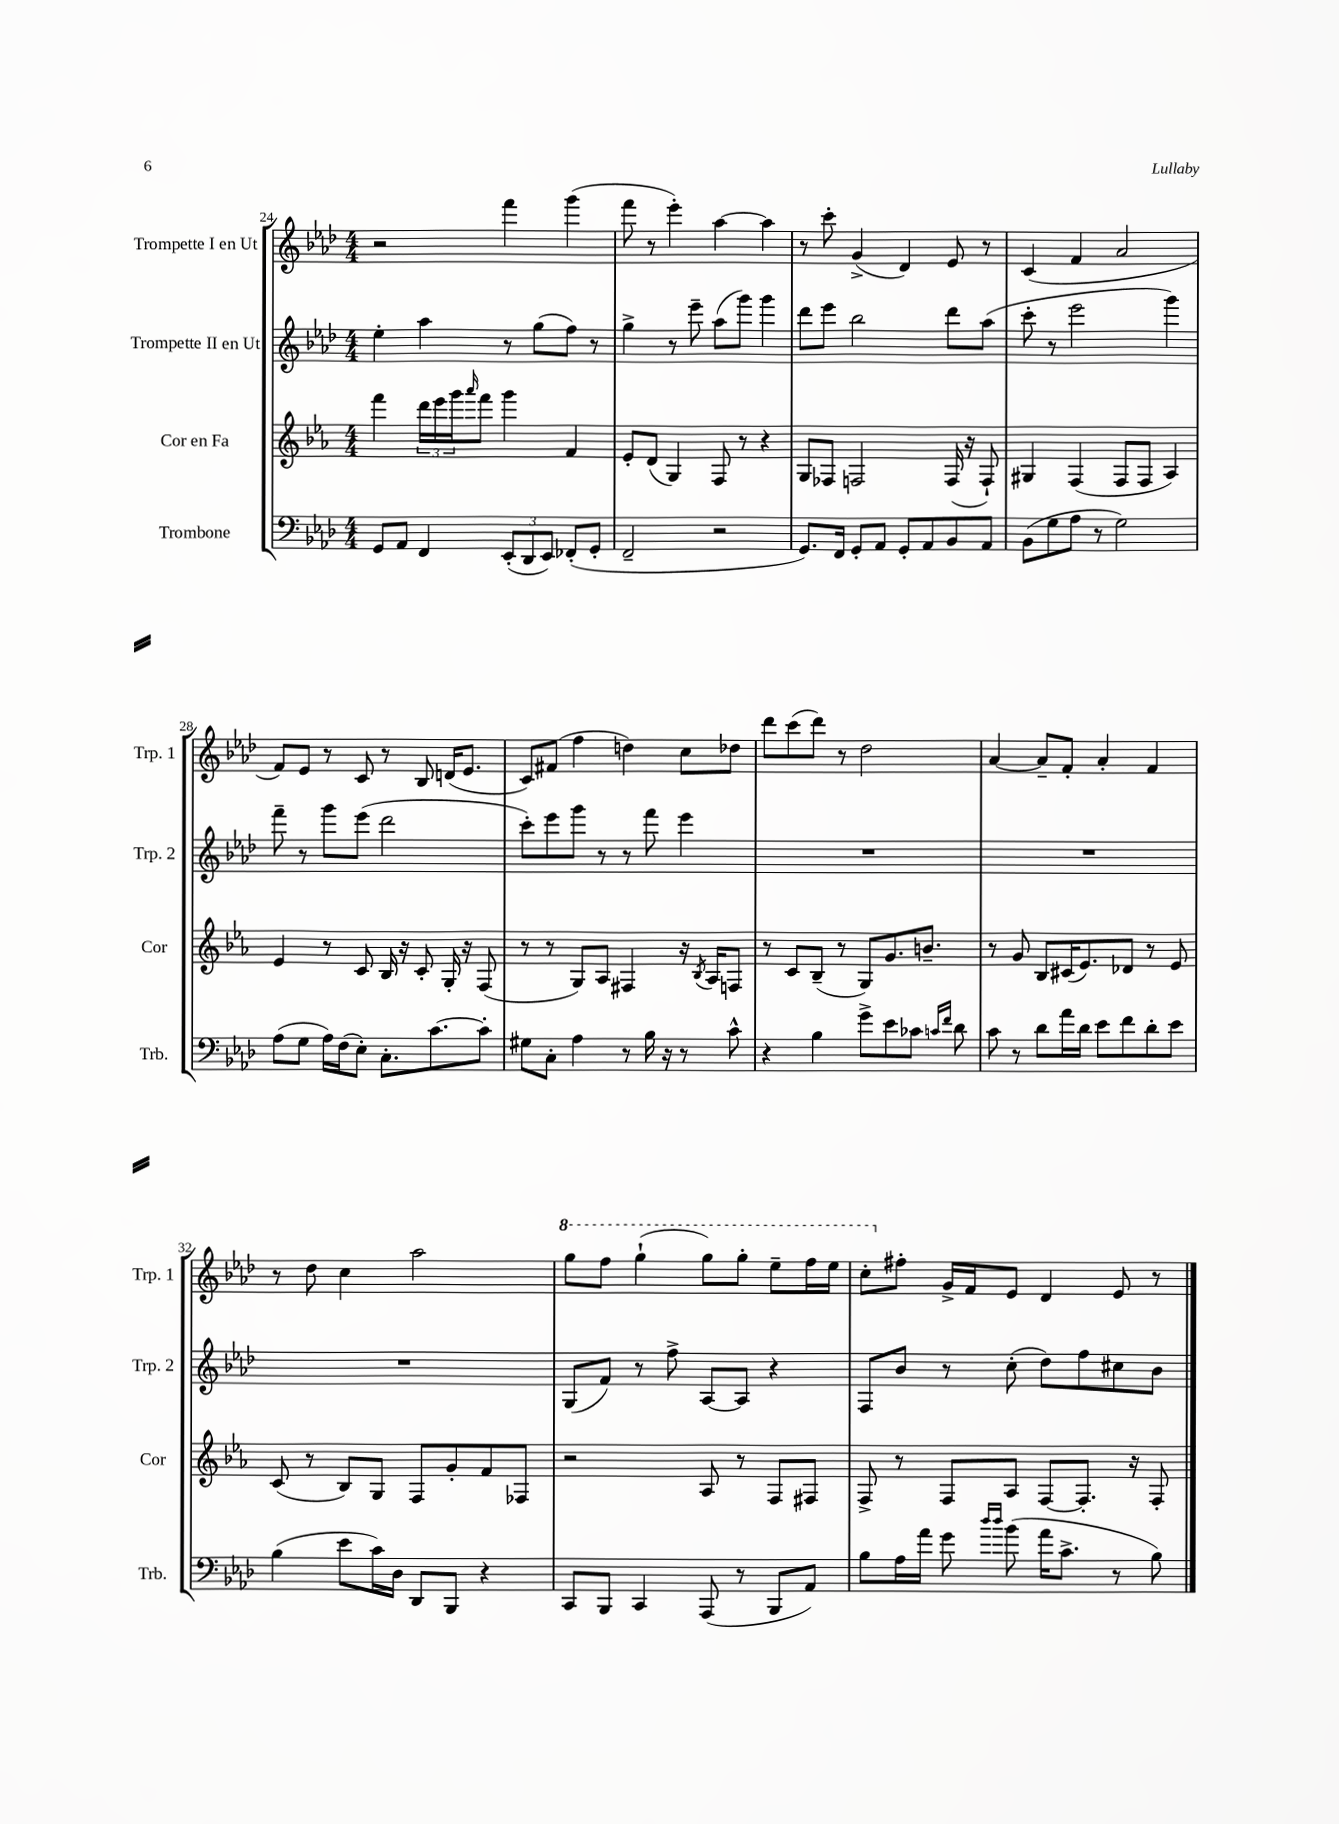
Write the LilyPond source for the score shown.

<<
\new StaffGroup <<
\new Staff = "s0" \with { instrumentName = "Trompette I en Ut" shortInstrumentName = "Trp. 1" } {
    \clef treble \key aes \major \numericTimeSignature \time 4/4
    r2 f'''4 g'''4( |
    f'''8 r8 ees'''4-.) aes''4~ aes''4 |
    r8 c'''8-. g'4->( des'4) ees'8 r8 |
    c'4( f'4 aes'2 |
    f'8) ees'8 r8 c'8 r8 bes8 d'16( ees'8. |
    c'8) fis'8( f''4 d''4) c''8 des''8 |
    des'''8 c'''8( des'''8) r8 des''2 |
    aes'4~ aes'8-- f'8-. aes'4-. f'4 |
    r8 des''8 c''4 aes''2 |
    \ottava #1 g'''8 f'''8 g'''4-!( g'''8) g'''8-. ees'''8-- f'''16 ees'''16 |
    c'''8-. \ottava #0 fis''8-. g'16-> f'16 ees'8 des'4 ees'8 r8 \bar "|." |
}
\new Staff = "s1" \with { instrumentName = "Trompette II en Ut" shortInstrumentName = "Trp. 2" } {
    \clef treble \key aes \major \numericTimeSignature \time 4/4
    ees''4-. aes''4 r8 g''8( f''8) r8 |
    g''4-> r8 ees'''8-- aes''8( g'''8) g'''4 |
    des'''8 ees'''8 bes''2 des'''8 aes''8( |
    c'''8-. r8 ees'''2 g'''4) |
    f'''8-- r8 g'''8 ees'''8( des'''2 |
    c'''8-.) ees'''8 g'''8 r8 r8 f'''8 ees'''4 |
    R1 |
    R1 |
    R1 |
    g8( f'8) r8 f''8-> aes8~ aes8 r4 |
    f8 bes'8 r8 c''8-.( des''8) f''8 cis''8 bes'8 \bar "|." |
}
\new Staff = "s2" \with { instrumentName = "Cor en Fa" shortInstrumentName = "Cor" } {
    \clef treble \key ees \major \numericTimeSignature \time 4/4
    f'''4 \tuplet 3/2 { d'''16 ees'''16 g'''16 } \grace { aes'''16 } f'''8 g'''4 f'4 |
    ees'8-. d'8( g4) f8 r8 r4 |
    g8 fes8 f2 f16( r16 f8-!) |
    gis4 f4( f8 f8 aes4) |
    ees'4 r8 c'8 bes16 r16 c'8-. g16-. r16 f8( |
    r8 r8 g8) aes8 fis4 r16 \acciaccatura { bes8 } aes16 f8 |
    r8 c'8 bes8--( r8 g8) g'8. b'8.-- |
    r8 g'8 bes8 cis'16( ees'8.) des'8 r8 ees'8 |
    c'8( r8 bes8) g8 f8 g'8-. f'8 fes8 |
    r2 aes8 r8 f8 fis8 |
    f8-> r8 f8 aes8 f8~ f8.-. r16 f8-. \bar "|." |
}
\new Staff = "s3" \with { instrumentName = "Trombone" shortInstrumentName = "Trb." } {
    \clef bass \key aes \major \numericTimeSignature \time 4/4
    g,8 aes,8 f,4 \tuplet 3/2 { ees,8-.( des,8 ees,8) } fes,8-.( g,8-. |
    f,2-- r2 |
    g,8.) f,16 g,8-. aes,8 g,8-. aes,8 bes,8 aes,8 |
    bes,8( g8 aes8 r8 g2) |
    aes8( g8 aes16) f16( ees8-.) c8.-. c'8.~ c'8-. |
    gis8 c8-. aes4 r8 bes16 r16 r8 c'8-^ |
    r4 bes4 g'8-> ees'8 ces'8 \grace { c'16 f'16 } des'8 |
    c'8 r8 des'8 aes'16 des'16 ees'8 f'8 des'8-. ees'8 |
    bes4( ees'8 c'16) des16 des,8 bes,,8 r4 |
    c,8 bes,,8 c,4 aes,,8( r8 bes,,8 aes,8) |
    bes8 aes16 aes'16 g'8 \grace { des''16 des''16 } bes'8( aes'16 c'8.-> r8 bes8) \bar "|." |
}
>>
>>
\layout { \context { \Score currentBarNumber = #24 } }
